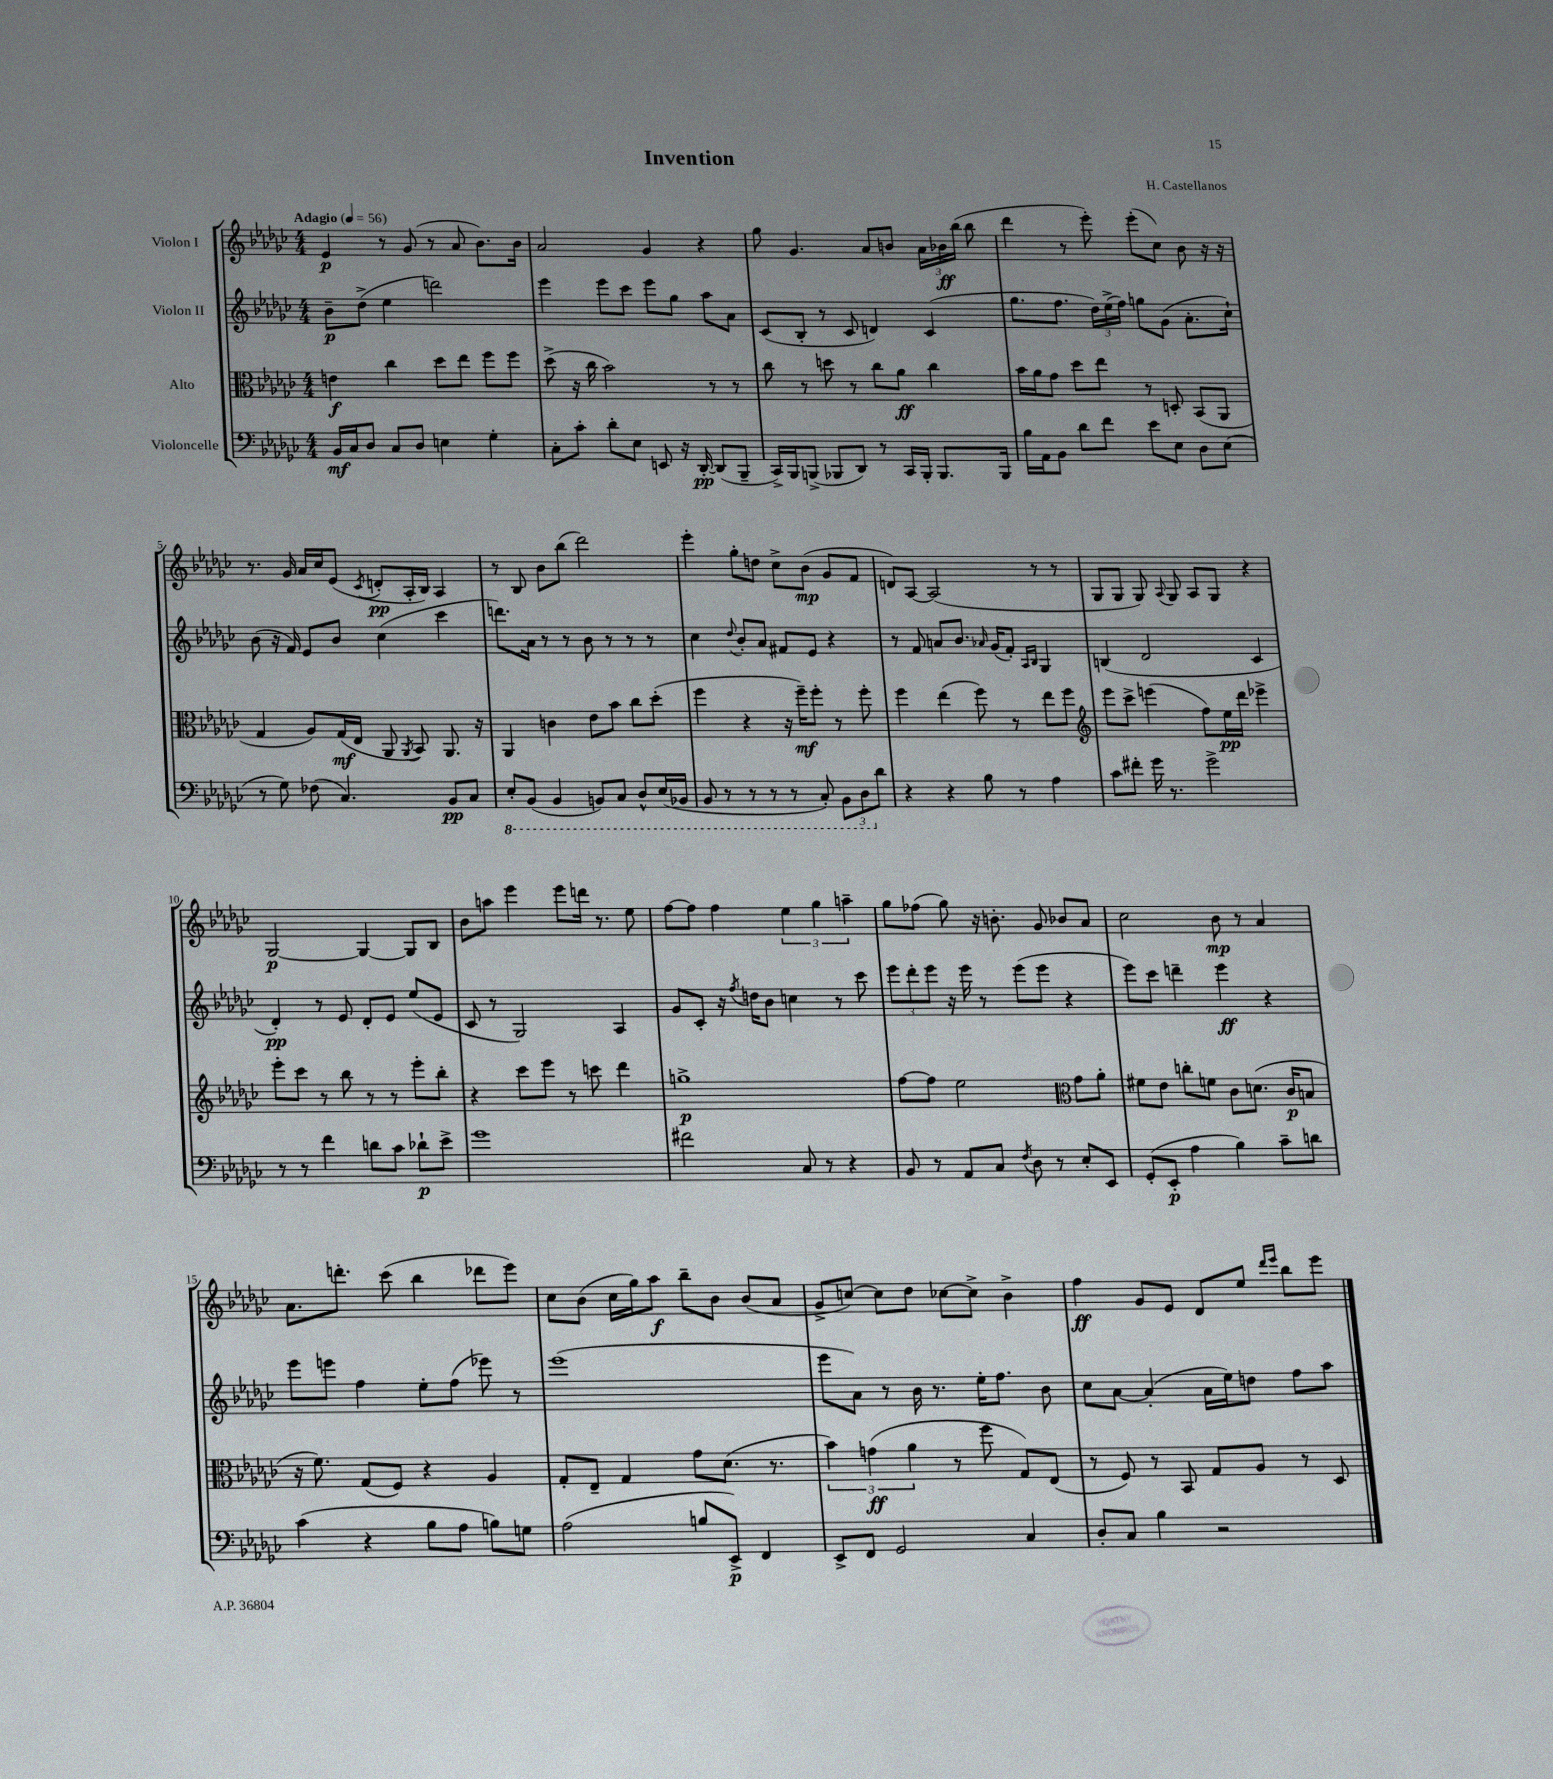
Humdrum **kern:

**kern	**kern	**kern	**kern
*staff4	*staff3	*staff2	*staff1
*clefF4	*clefC3	*clefG2	*clefG2
*k[b-e-a-d-g-c-]	*k[b-e-a-d-g-c-]	*k[b-e-a-d-g-c-]	*k[b-e-a-d-g-c-]
*M4/4	*M4/4	*M4/4	*M4/4
*MM56	*MM56	*MM56	*MM56
16BB-/LL	4e\	8b-~\L	4e-/
16C-/J	.	.	.
8D-/J	.	(8dd-^\J	.
8C-/L	4cc-\	4ee-\	8r
8D-/J	.	.	(8g-/
4E\	8dd-\L	2ddd\)	8r
.	8ee-\J	.	8a-/
4G-'\	8ff\L	.	8.b-\L)
.	8ff\J	.	.
.	.	.	16b-\Jk
=	=	=	=
8C-'\L	(8dd-^\	4eee-\	2a-/
8c-'\J	16r	.	.
.	16cc-\	.	.
8d-'\L	2b-\)	8eee-\L	.
8E-\J	.	8ccc-\J	.
8EE/	.	8eee-\L	4g-/
16r	.	8gg-\J	.
[16DD-'/	.	.	.
(8DD-/]L	8r	8aa-\L	4r
8BBB-~/J	8r	8a-\J	.
=	=	=	=
16CC-^/LL)	8cc-\	(8c-/L	8gg-\
16BBB-/J	.	.	.
(8BBB^/J	8r	8B-'/J	4.g-/
8BBB-/L	8dd\	8r	.
8DD-/J)	8r	8c-/	.
8r	8cc-\L	4d/)	8a-/L
16CC-/LL	8a-\J	.	8b/J
16BBB-'/JJ	.	.	.
8.BBB-/L	4cc-\	(4c-/	24a-\LL
.	.	.	24b-\
.	.	.	(24bb-\JJ
.	.	.	8bb-\
16BBB-/Jk	.	.	.
=	=	=	=
16B-\LL	16b-\LL	8.gg-\L	4ddd-\
16AA-\J	16a-\J	.	.
8BB-\J	8g-\J	.	.
.	.	8.ff\J	.
8d-\L	8dd-\L	.	8r
8f\J	8ee-\J	24dd-\LL)	8eee-'\)
.	.	(24ee-^\	.
.	.	24ff\JJ)	.
8e-\L	8r	8gg\L	(8eee-'\L
8E-\J	8D'/	(8g-\J	8cc-\J)
8D-\L	(8BB-/L	8.a-'\L	8b-\
(8E-\J	8AA-/J	.	16r
.	.	16cc-`\Jk)	16r
=	=	=	=
8r	4G-/	(8b-\	8.r
8G-\)	.	16r	.
.	.	16f/)	16g-/
(8F-\	8A-/L)	8e-/L	16a-/LL
.	.	.	16cc-/J
4.C-/)	(16G-/L	8b-/J	(8e-/J
.	16E-/JJ	.	.
.	.	.	8qc-/
.	8AA-/	(4cc-\	8d'/L
.	8qAA-/	.	.
.	8BB-/)	.	16A-'/L
.	.	.	16B-/JJ)
8BB-/L	8.AA-/	4ccc-\	4A-/
8C-/J	.	.	.
.	16r	.	.
=	=	=	=
8EE-'/L	4AA-/	8.ddd\L)	8r
(8BBB-/J	.	.	8B-/
.	.	16a-\Jk	.
4BBB-/	4c\	8r	8b-\L
.	.	8r	(8bb-\J
8BBB/L)	8e-\L	8b-\	2ddd-\)
8CC-/J	8b-\J	8r	.
8DD-^^/L	8cc-\L	8r	.
(16EE-/L	(8dd-'\J	8r	.
16BBB-/JJ	.	.	.
=	=	=	=
8BBB-/	4ff\	4cc-\	4eee-'\
8r	.	.	.
.	.	8qqdd-/	.
8r	4r	8b-'/L	8gg-'\L
8r	.	8a-/J	8dd\J
8r	16r	8f#/L	8cc-^\L
.	16ff~\LK)	.	.
8CC-'/)	8ff'\J	8e-/J	(8b-\J
12BBB-\L	8r	4r	8g-/L
12DD-\	.	.	.
.	8ff'\	.	8f/J
12d-\J	.	.	.
=	=	=	=
4r	4ff\	8r	8d/L)
.	.	8f/	[8A-/J
4r	(4ee-\	8a/L	(2A-/]
.	.	8.b-/J	.
8B-\	8ff\)	.	.
.	.	16qqa-/	.
.	.	(16g-/LK	.
8r	8r	8f'/J)	.
.	.	16qqA-/LL	.
.	.	16qqB-/JJ	.
4A-\	8ee-\L	4G-/	8r
.	8ff\J	.	8r
=	=	=	=
*	*clefG2	*	*
8c-\L	8eee-\L	(4B/	8G-/L
8f#'\J	8ccc-^\J	.	8G-/J
16g-\	(4eee\	2d-/	8G-/)
8.r	.	.	.
.	.	.	8qqA-/
.	.	.	8G-/
2g-^\	8ff\L)	.	8A-/L
.	16ee-\L	.	8G-/J
.	16ddd-\JJ	.	.
.	4eee-^\	4c-/	4r
=	=	=	=
8r	8eee-'\L	4d-'/)	[2G-/
8r	8ccc-\J	.	.
4f\	8r	8r	.
.	8bb-\	8e-/	.
8d\L	8r	8d-'/L	4G-/_
8c-\J	8r	8e-/J	.
8d-`\L	8eee-'\L	(8ee-/L	8G-/]L
8e-^\J	8bb-'\J	8e-/J	8B-/J
=	=	=	=
1g-	4r	8c-/	8b-\L
.	.	8r	8aa\J
.	8ccc-\L	2G-/)	4eee-\
.	8eee-\J	.	.
.	8r	.	8eee-\L
.	8ccc\	.	16ddd\Jk
.	.	.	8.r
.	4ddd-\	4A-/	.
.	.	.	8ee-\
=	=	=	=
2f#\	1gg^	8g-/L	[8ff\L
.	.	8c-'/J	8ff\]J
.	.	16r	4ff\
.	.	8qff/	.
.	.	16dd\LK	.
.	.	8b-\J	.
8C-/	.	4cc\	6ee-\
8r	.	.	.
.	.	.	6gg-\
4r	.	8r	.
.	.	.	6aa~\
.	.	8ccc-\	.
=	=	=	=
8BB-/	[8ff\L	12eee-\L	8gg-\L
.	.	12ddd-'\	.
8r	8ff\]J	.	(8ff-\J
.	.	12eee-\J	.
8AA-/L	2ee-\	16r	8gg-\)
.	.	16eee-\	.
8C-/J	.	8r	16r
.	.	.	8.b'\
8qF/	.	.	.
8D-\	.	(8eee-\L	.
8r	.	8eee-\J	8g-/
*	*clefC3	*	*
8E-'/L	8g-\L	4r	8b-/L
8EE-/J	8a-'\J	.	8a-/J
=	=	=	=
(8GG-'/L	8f#\L	8eee-\L)	2cc-\
8EE-'/J	8e-\J	8ccc-\J	.
4A-\	8cc'\L	4ddd~\	.
.	8f\J	.	.
4B-\)	8c-\L	4eee-\	8b-\
.	(8.d\J	.	8r
8c-~\L	.	4r	4a-/
.	16c-/LK	.	.
8d\J	8B/J	.	.
=	=	=	=
(4c-\	16r	8eee-\L	8.a-\L
.	8.f\)	.	.
.	.	8eee\J	.
.	.	.	8.ddd'\J
4r	(8G-/L	4ff\	.
.	8F/J)	.	(8ccc-\
8B-\L	4r	8ee-'\L	4bb-\
8A-\J	.	(8ff\J	.
8B\L)	4A-/	8eee-\)	8ddd-\L
8G\J	.	8r	8eee-\J)
=	=	=	=
(2A-\	8G-'/L	(1eee-	8cc-\L
.	8E-~/J	.	(8b-\J
.	4G-/	.	16cc-\LL
.	.	.	16gg-\J)
.	.	.	8aa-\J
8B/L	8g-\L	.	8bb-~\L
8EE-^/J)	(8.d-\J	.	8b-\J
4FF/	.	.	(8b-/L
.	8.r	.	.
.	.	.	8a-/J
=	=	=	=
8EE-^/L	6b-\)	8eee-\L	8g-^/L
8FF/J	.	8a-\J)	[8cc/J)
.	(6g\	.	.
2GG-/	.	8r	8cc\]L
.	6a-\	.	.
.	.	16b-\	8dd-\J
.	.	8.r	.
.	8r	.	[8cc-\L
.	8ff\	16ee-'\LK	8cc-^\]J
.	.	8.ff\J	.
4C-/	8G-/L)	.	4b-^\
.	(8E-/J	8b-\	.
=	=	=	=
8D-'/L	8r	8cc-\L	4ff\
8C-/J	8F/)	[8a-\J	.
4B-\	8r	(4a-'/]	8g-/L
.	8BB-/	.	8e-/J
2r	8G-/L	16a-\LL	8d-/L
.	.	16ee-\J)	.
.	8A-/J	8dd\J	8ee-/J
.	.	.	16qqddd-/LL
.	.	.	16qqeee-/JJ
.	8r	8ff\L	8bb-\L
.	8D-/	8aa-\J	8eee-\J
==	==	==	==
*-	*-	*-	*-
